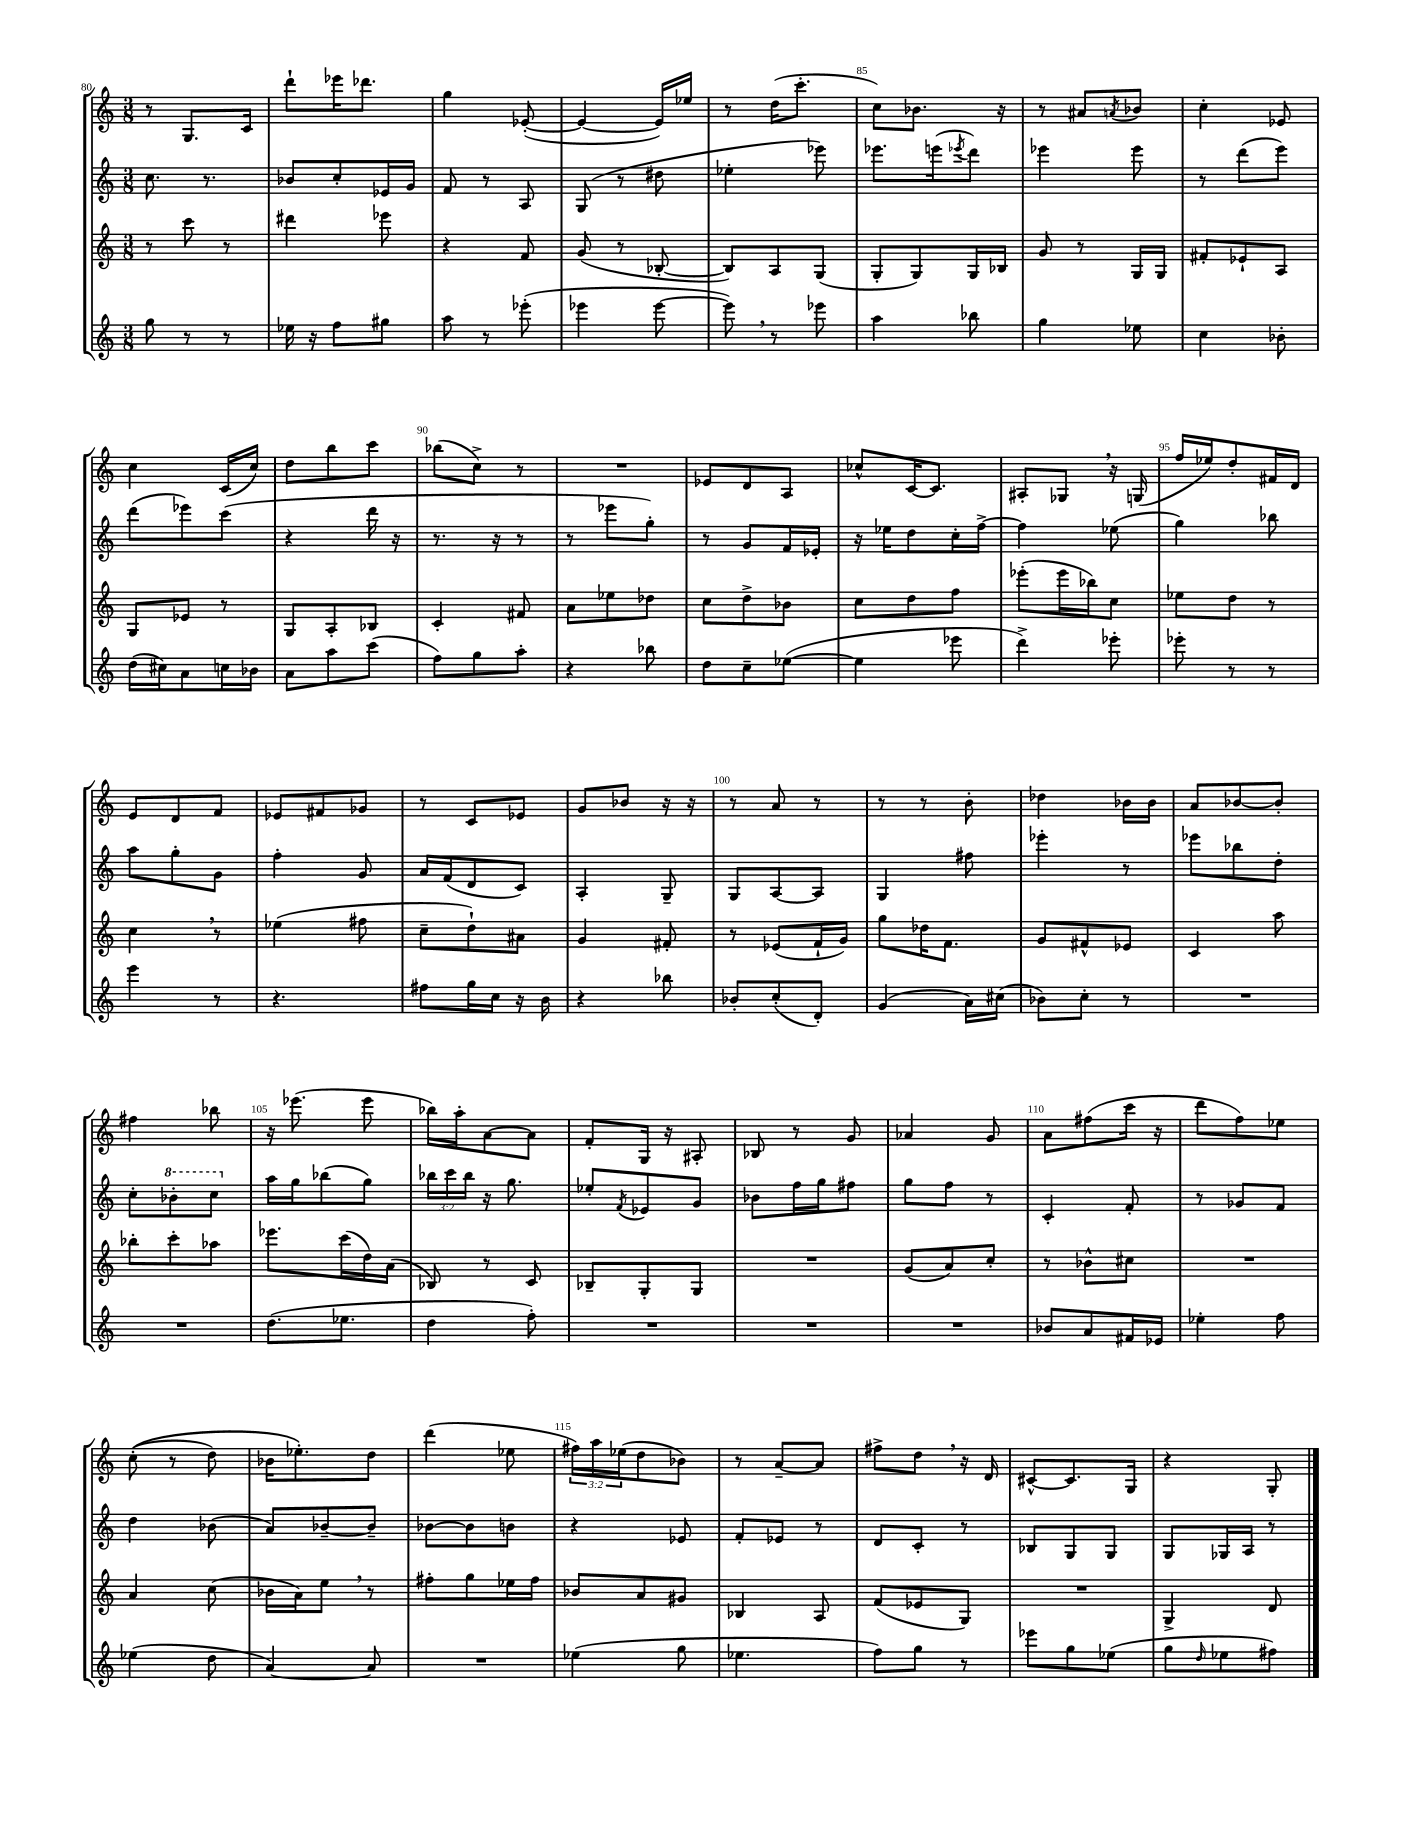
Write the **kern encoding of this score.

**kern	**kern	**kern	**kern
*part4	*part3	*part2	*part1
*staff4	*staff3	*staff2	*staff1
*clefG2	*clefG2	*clefG2	*clefG2
*k[]	*k[]	*k[]	*k[]
*M3/8	*M3/8	*M3/8	*M3/8
=80	=80	=80	=80
8gg\	8r	8.cc\	8r
8r	8ccc\	.	8.G/L
.	.	8.r	.
8r	8r	.	.
.	.	.	16c/Jk
=81	=81	=81	=81
16ee-X\	4ddd#X\	8b-X/L	8ddd`\L
16r	.	.	.
8ff\L	.	8cc'/	16eee-X\K
.	.	.	8.ddd-X\J
8gg#X\J	8eee-X\	16e-X/L	.
.	.	16g/JJ	.
=82	=82	=82	=82
8aa\	4r	8f/	4gg\
8r	.	8r	.
(8eee-X'\	8f/	8A/	([8e-X'/
=83	=83	=83	=83
4eee-X\	(8g/	(8G/	4e-/_
.	8r	8r	.
[8eee-\	[8B-X'/	8dd#X\	16e-/LL])
.	.	.	16ee-X/JJ
=84	=84	=84	=84
8eee-,\])	8B-/L])	4ee-X'\	8r
8r	8A/	.	(16dd\KL
.	.	.	8.ccc'\J
8eee-X\	(8G/J	8eee-X\)	.
=85	=85	=85	=85
4aa\	8G'/L	8.eee-X\L	8cc\L)
.	8G/)	.	8.b-X\J
.	.	(16eeen\k	.
.	.	8qeee-X/	.
8bb-X\	16G/L	8ddd\J)	.
.	16B-X/JJ	.	16r
=86	=86	=86	=86
4gg\	8g/	4eee-X\	8r
.	8r	.	8a#X/L
.	.	.	8qan/
8ee-X\	16G/LL	8eee-\	8b-X/J
.	16G/JJ	.	.
=87	=87	=87	=87
4cc\	8f#X'/L	8r	4cc'\
.	8e-X`/	(8ddd\L	.
8b-X'\	8A/J	8eee\J)	8e-X/
!!LO:LB:g=z
=88	=88	=88	=88
(16dd\LL	8G/L	(8ddd\L	4cc\
16cc#X\J)	.	.	.
8a\	8e-X/J	8eee-X\)	.
16ccn\L	8r	(8ccc\J	(16c/LL
16b-X\JJ	.	.	16cc/JJ)
=89	=89	=89	=89
8a\L	8G/L	4r	8dd\L
8aa\	8A'/	.	8bb\
(8ccc\J	8B-X/J	16ddd\	8ccc\J
.	.	16r	.
=90	=90	=90	=90
8ff\L)	4c'/	8.r	(8bb-X\L
8gg\	.	.	8cc^\J)
.	.	16r	.
8aa'\J	8f#X/	8r	8r
=91	=91	=91	=91
4r	8a\L	8r	4.r
.	8ee-X\	8eee-X\L	.
8bb-X\	8dd-X\J	8gg'\J)	.
=92	=92	=92	=92
8dd\L	8cc\L	8r	8e-X/L
8cc~\	8dd^\	8g/L	8d/
([8ee-X\J	8b-X\J	16f/L	8A/J
.	.	16e-X'/JJ	.
=93	=93	=93	=93
4ee-\]	8cc\L	16r	8cc-X^^/L
.	.	16ee-X\KL	.
.	8dd\	8dd\	[16c/K
.	.	.	8.c/J]
8eee-X\	8ff\J	16cc'\L	.
.	.	[16ff^\JJ	.
=94	=94	=94	=94
4ddd^\)	(8eee-X'\L	4ff\]	8A#X'/L
.	16eee-\L	.	8G-X,/J
.	16bb-X\J)	.	.
8eee-X'\	8cc\J	(8ee-X\	16r
.	.	.	(16Gn/
=95	=95	=95	=95
8eee-X'\	8ee-X\L	4gg\)	16ff/LL
.	.	.	16ee-X/J)
8r	8dd\J	.	8dd'/
8r	8r	8bb-X\	16f#X/L
.	.	.	16d/JJ
!!LO:LB:g=z
=96	=96	=96	=96
4eee\	4cc,\	8aa\L	8e/L
.	.	8gg'\	8d/
8r	8r	8g\J	8f/J
=97	=97	=97	=97
4.r	(4ee-X\	4ff'\	8e-X/L
.	.	.	8f#X/
.	8ff#X\	8g/	8g-X/J
=98	=98	=98	=98
8ff#X\L	8cc~\L	16a/LL	8r
.	.	(16f/J	.
16gg\L	8dd`\)	8d/	8c/L
16cc\JJ	.	.	.
16r	8a#X\J	8c/J)	8e-X/J
16b\	.	.	.
=99	=99	=99	=99
4r	4g/	4A'/	8g/L
.	.	.	8b-X/J
8bb-X\	8f#X'/	8G~/	16r
.	.	.	16r
=100	=100	=100	=100
8b-X'/L	8r	8G/L	8r
(8cc'/	(8e-X/L	[8A/	8a/
8d'/J)	16f`/L	8A/J]	8r
.	16g/JJ)	.	.
=101	=101	=101	=101
(4g/	8gg\L	4G/	8r
.	16dd-X\K	.	8r
.	8.f\J	.	.
16a\LL)	.	8ff#X\	8b'\
(16cc#X\JJ	.	.	.
=102	=102	=102	=102
8b-X\L)	8g/L	4eee-X'\	4dd-X\
8cc'\J	8f#X^^/	.	.
8r	8e-X/J	8r	16b-X\LL
.	.	.	16b-\JJ
=103	=103	=103	=103
4.r	4c/	8eee-X\L	8a/L
.	.	8bb-X\	[8b-X/
.	8aa\	8dd'\J	8b-'/J]
!!LO:LB:g=z
=104	=104	=104	=104
4.r	8bb-X'\L	8cc'\L	4ff#X\
*	*	*8va	*
.	8ccc'\	8bb-X'\	.
.	8aa-X\J	8ccc\J	8bb-X\
=105	=105	=105	=105
*	*	*X8va	*
(8.dd\L	8.eee-X\L	16aa\LL	16r
.	.	16gg\J	(8.eee-X\
.	.	(8bb-X\	.
8.ee-X\J	(16ccc\L	.	.
.	16dd\)	8gg\J)	8eee-\
.	(16a\JJ	.	.
=106	=106	=106	=106
4dd\	8B-X/)	24bb-X\LL	16bb-X\LL)
.	.	24ccc\	.
.	.	.	16aa'\J
.	.	24bb-\JJ	.
.	8r	16r	[8a\
.	.	8.gg\	.
8ff'\)	8c/	.	8a\J]
=107	=107	=107	=107
4.r	8B-X~/L	8ee-X'/L	8f'/L
.	.	8qf/	.
.	8G'/	8e-X/	16G/Jk
.	.	.	16r
.	8G/J	8g/J	8A#X'/
=108	=108	=108	=108
4.r	4.r	8b-X\L	8B-X/
.	.	16ff\L	8r
.	.	16gg\J	.
.	.	8ff#X\J	8g/
=109	=109	=109	=109
4.r	(8g/L	8gg\L	4a-X/
.	8a/)	8ff\J	.
.	8cc'/J	8r	8g/
=110	=110	=110	=110
8b-X/L	8r	4c'/	8a\L
8a/	8b-X^^\L	.	(8ff#X\
16f#X/L	8cc#X\J	8f'/	16ccc\Jk
16e-X/JJ	.	.	16r
=111	=111	=111	=111
4ee-X'\	4.r	8r	8ddd\L
.	.	8g-X/L	8ff\)
8ff\	.	8f/J	8ee-X\J
!!LO:LB:g=z
=112	=112	=112	=112
(4ee-X\	4a/	4dd\	((8cc'\
.	.	.	8r
8dd\	(8cc\	(8b-X\	8dd\)
=113	=113	=113	=113
[4a/)	16b-X\LL	8a/L)	16b-X\KL
.	16a\J)	.	8.ee-X'\)
.	8ee,\J	[8b-X~/	.
8a/]	8r	8b-~/J]	8dd\J
=114	=114	=114	=114
4.r	8ff#X'\L	[8b-X\L	(4ddd\
.	8gg\	8b-\]	.
.	16ee-X\L	8bn\J	8ee-X\
.	16ff#\JJ	.	.
=115	=115	=115	=115
(4ee-X\	8b-X/L	4r	24ff#X\LL)
.	.	.	24aa\
.	.	.	(24ee-X\J
.	8a/	.	8dd\
8gg\	8g#X/J	8e-X/	8b-X\J)
=116	=116	=116	=116
4.ee-X\	4B-X/	8f'/L	8r
.	.	8e-X/J	[8a~/L
.	8A/	8r	8a/J]
=117	=117	=117	=117
8ff\L)	(8f/L	8d/L	8ff#X^\L
8gg\J	8e-X/	8c'/J	8dd,\J
8r	8G/J)	8r	16r
.	.	.	16d/
=118	=118	=118	=118
8eee-X\L	4.r	8B-X/L	[8c#X^^/L
8gg\	.	8G/	8.c#/]
(8ee-X\J	.	8G/J	.
.	.	.	16G/Jk
=119	=119	=119	=119
8gg\L	4G^/	8G/L	4r
16qqdd/	.	.	.
8ee-X\	.	16G-X/L	.
.	.	16A/JJ	.
8ff#X\J)	8d/	8r	8G'/
==	==	==	==
*-	*-	*-	*-
